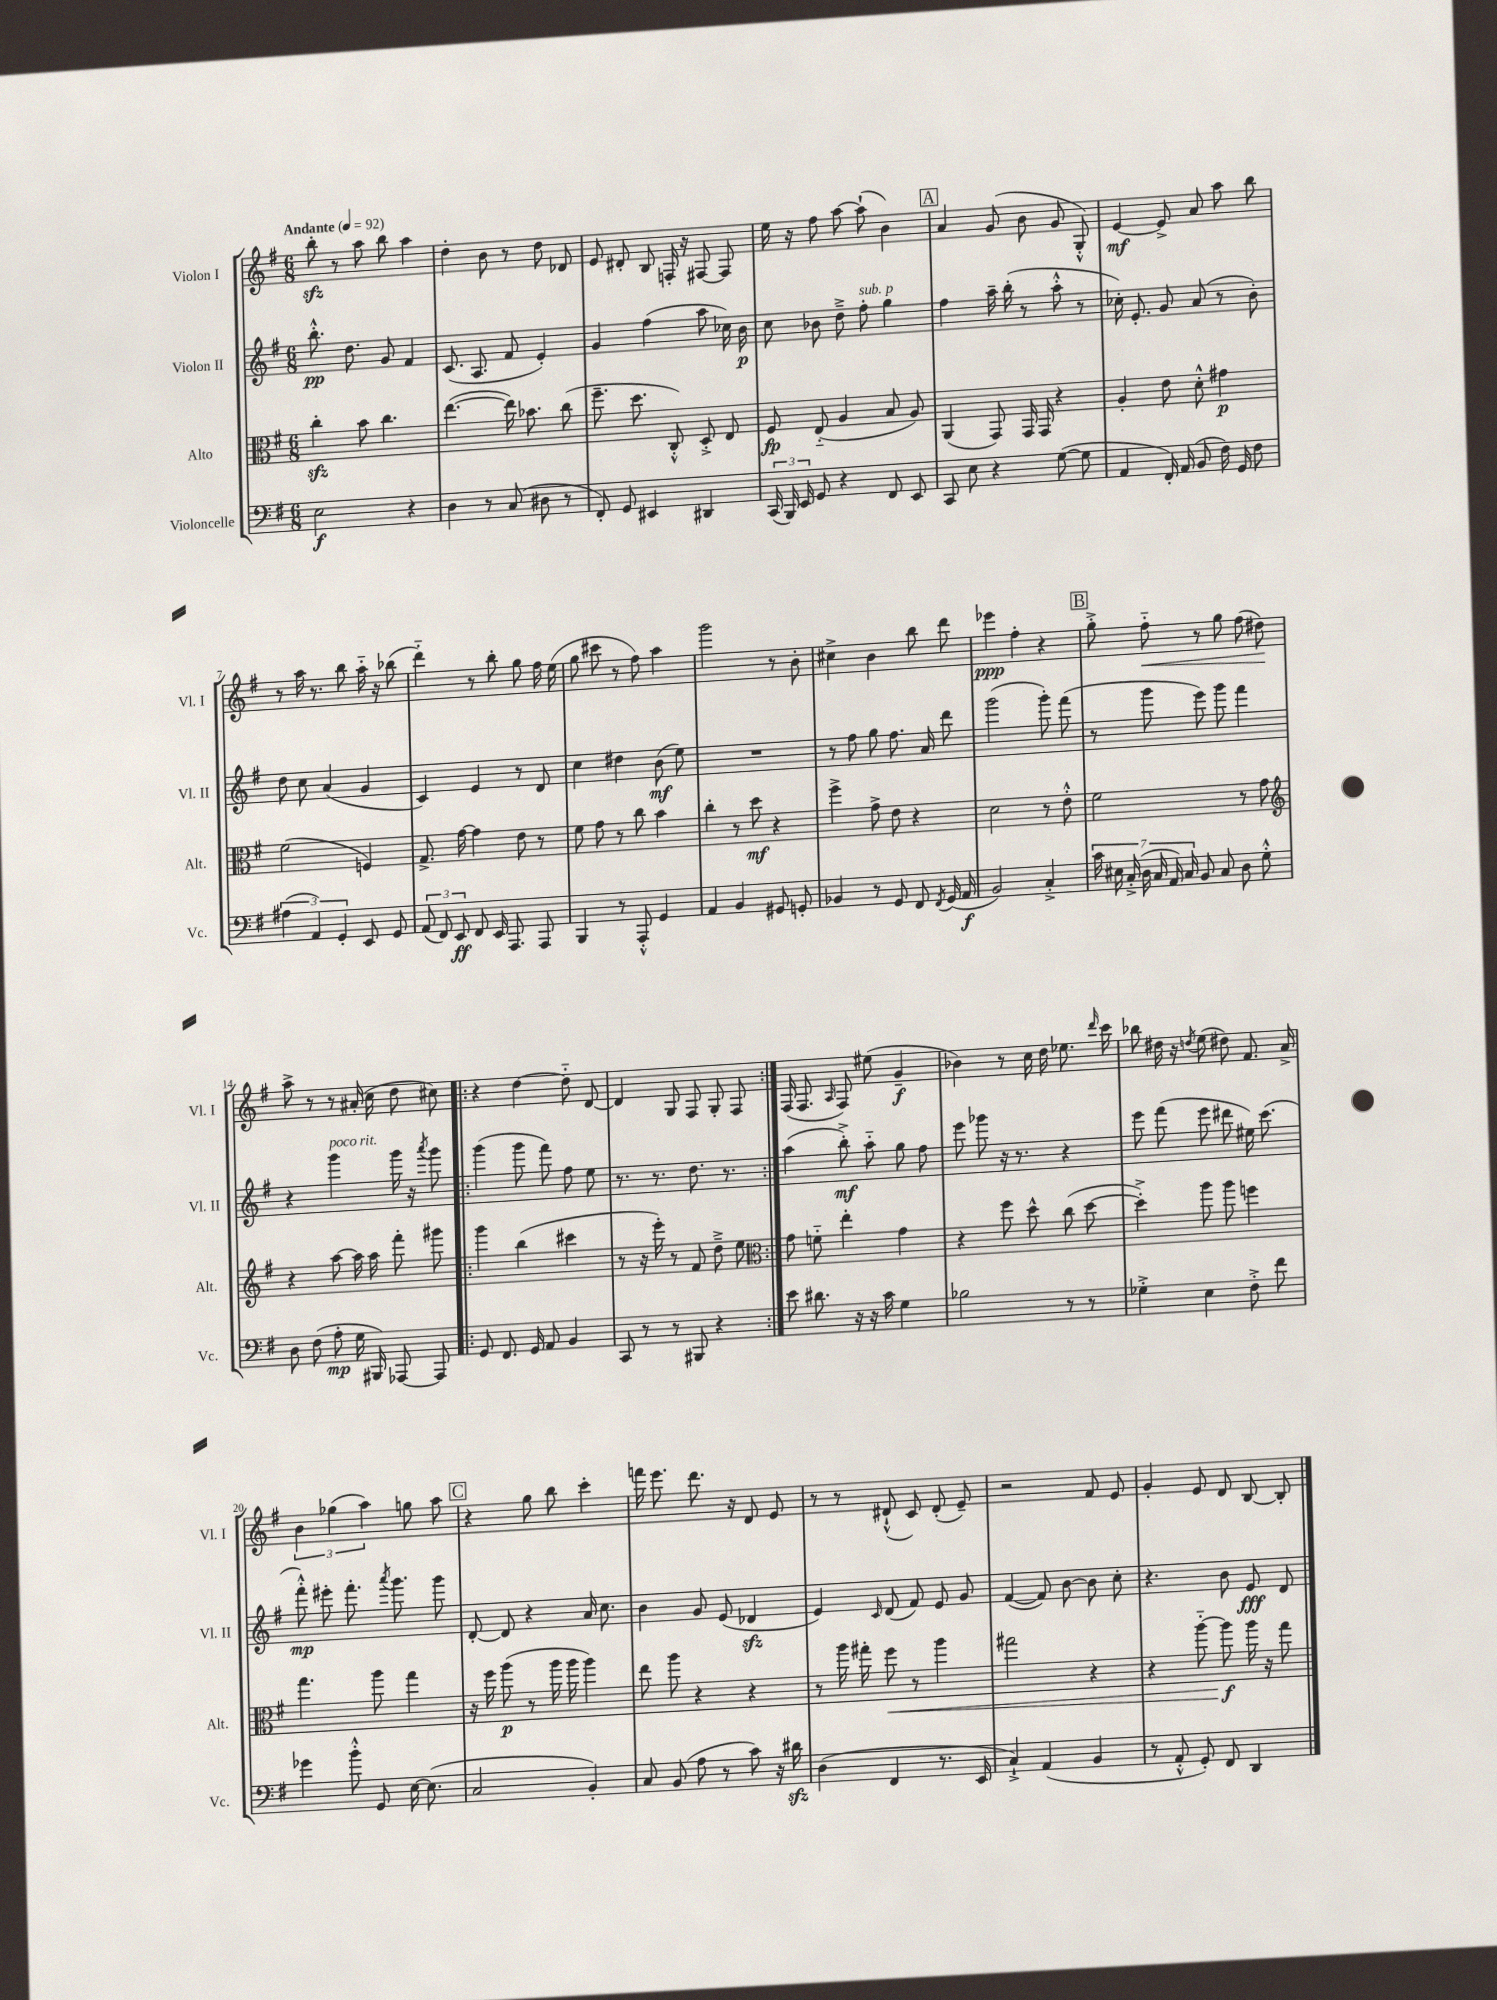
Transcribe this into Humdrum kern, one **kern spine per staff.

**kern	**dynam	**kern	**dynam	**kern	**dynam	**kern	**dynam
*part4	*part4	*part3	*part3	*part2	*part2	*part1	*part1
*staff4	*staff4	*staff3	*staff3	*staff2	*staff2	*staff1	*staff1
*I"Violoncelle	*	*I"Alto	*	*I"Violon II	*	*I"Violon I	*
*I'Vc.	*	*I'Alt.	*	*I'Vl. II	*	*I'Vl. I	*
*clefF4	*	*clefC3	*	*clefG2	*	*clefG2	*
*k[f#]	*	*k[f#]	*	*k[f#]	*	*k[f#]	*
*M6/8	*	*M6/8	*	*M6/8	*	*M6/8	*
*MM92	*	*MM92	*	*MM92	*	*MM92	*
=1	=1	=1	=1	=1	=1	=1	=1
!	!	!	!	!	!	!LO:TX:a:B:t=Andante	!
2E\	f	4cczz'\	.	8.bb'^^\	pp	8bbzz'\	.
.	.	.	.	.	.	8r	.
.	.	.	.	8.dd\	.	.	.
.	.	8b\	.	.	.	8aa\	.
.	.	4.cc\	.	8g/	.	8bb\	.
4r	.	.	.	4f#/	.	4aa\	.
=2	=2	=2	=2	=2	=2	=2	=2
4D\	.	([4.ee\	.	(8.c/	.	4dd'\	.
.	.	.	.	8.A/	.	.	.
8r	.	.	.	.	.	8b\	.
(8C/	.	16ee\])	.	8f#/	.	8r	.
.	.	8.b-X\	.	.	.	.	.
8D#X\	.	.	.	4e'/)	.	8dd\	.
8r	.	(8cc\	.	.	.	8d-X/	.
=3	=3	=3	=3	=3	=3	=3	=3
8FF#'/)	.	8.ff#~\	.	4g/	.	8e/	.
8GG/	.	.	.	.	.	8d#X'/	.
.	.	8.dd\	.	.	.	.	.
4EE#X/	.	.	.	(4ff#\	.	8B/	.
.	.	8C'^^/)	.	.	.	16Fn'/	.
.	.	.	.	.	.	16r	.
4DD#X/	.	8D'^/	.	8aa\	.	[8F#X/	.
.	.	8E/	.	16cc-X\)	.	8F#/]	.
.	.	.	.	16b\	p	.	.
=4	=4	=4	=4	=4	=4	=4	=4
(24CC/	.	8F#/	fp	8cc\	.	16ee\	.
24BBB/)	.	.	.	.	.	.	.
.	.	.	.	.	.	16r	.
24EE/	.	.	.	.	.	.	.
8GG/	.	(8E/	.	8b-X\	.	8ff#\	.
4r	.	4A/	.	8dd~^\	.	[8aa\	.
!	!	!	!	!LO:TX:a:i:t=sub. p	!	!	!
.	.	.	.	8ff#'\	.	(8aa`\]	.
8FF#/	.	8B/	.	4gg\	.	4b\)	.
8EE/	.	8A/)	.	.	.	.	.
!!LO:REH:place=s1:t=A
=5	=5	=5	=5	=5	=5	=5	=5
8CC/	.	(4AA/	.	4ff#\	.	4a/	.
8E\	.	.	.	.	.	.	.
4r	.	8GG/)	.	16aa~\	.	(8g/	.
.	.	.	.	(16bb'\	.	.	.
.	.	16GG/	.	8r	.	8b\	.
.	.	16GG/	.	.	.	.	.
([8G\	.	4r	.	8aa'^^\	.	8g/	.
8G\]	.	.	.	8r	.	8G'^^/)	.
=6	=6	=6	=6	=6	=6	=6	=6
4AA/	.	4A'/	.	16cc-X'\)	.	[4e/	mf
.	.	.	.	8.e'/	.	.	.
16FF#'/)	.	8e\	.	8g/	.	8e^/]	.
(16AA/	.	.	.	.	.	.	.
8BB/	.	8d'^^\	.	(8a/	.	8a/	.
16F#\)	.	4g#X\	p	8r	.	8aa\	.
16GG/	.	.	.	.	.	.	.
8F#\	.	.	.	8b'\)	.	8bb\	.
!!LO:LB:g=z
=7	=7	=7	=7	=7	=7	=7	=7
(6A#X\	.	(2f#\	.	8dd\	.	8r	.
.	.	.	.	8cc\	.	16aa\	.
6AA/)	.	.	.	.	.	.	.
.	.	.	.	.	.	8.r	.
.	.	.	.	(4a/	.	.	.
6GG'/	.	.	.	.	.	.	.
.	.	.	.	.	.	8bb\	.
8EE/	.	4Fn/)	.	4g/	.	16aa\	.
.	.	.	.	.	.	16r	.
8GG/	.	.	.	.	.	(8bb-X\	.
=8	=8	=8	=8	=8	=8	=8	=8
(12AA/	.	8.G^/	.	4c/)	.	4ddd\)	.
12FF#/)	.	.	.	.	.	.	.
12EE/	ff	.	.	.	.	.	.
.	.	[16g\	.	.	.	.	.
8FF#/	.	4g\]	.	4e/	.	8r	.
16EE/	.	.	.	.	.	8bb'\	.
8.AAA/	.	.	.	.	.	.	.
.	.	8e\	.	8r	.	8gg\	.
8AAA/	.	8r	.	8d/	.	16ff#\	.
.	.	.	.	.	.	(16ee\	.
=9	=9	=9	=9	=9	=9	=9	=9
4BBB/	.	8f#\	.	4cc\	.	8gg\	.
.	.	8g\	.	.	.	8ccc#X\	.
8r	.	8r	.	4dd#X\	.	8r	.
8AAA'^^/	.	8cc\	.	.	.	8ff#\)	.
4GG/	.	4b\	.	(8b\	mf	4aa\	.
.	.	.	.	8ee\)	.	.	.
=10	=10	=10	=10	=10	=10	=10	=10
4AA/	.	4cc'\	.	2.r	.	2ggg\	.
4BB/	.	8r	.	.	.	.	.
.	.	8dd\	mf	.	.	.	.
8GG#X/	.	4r	.	.	.	8r	.
8GGn'/	.	.	.	.	.	8b'\	.
=11	=11	=11	=11	=11	=11	=11	=11
4BB-X/	.	4ff#^\	.	8r	.	4cc#X^\	.
.	.	.	.	8ff#\	.	.	.
8r	.	8g^\	.	8gg\	.	4b\	.
8GG/	.	8e\	.	8.ff#\	.	.	.
8FF#/	.	4r	.	.	.	8bb\	.
.	.	.	.	16a/	.	.	.
8qFF#/	.	.	.	.	.	.	.
(16GG/	.	.	.	8ddd\	.	8ddd\	.
16AA/	f	.	.	.	.	.	.
=12	=12	=12	=12	=12	=12	=12	=12
2BB/)	.	2d\	.	(2ggg\	.	4eee-X\	ppp
.	.	.	.	.	.	4ff#'\	.
4C'^/	.	8r	.	8ggg'\)	.	4r	.
.	.	8e'^^\	.	(8fff#\	.	.	.
!!LO:REH:place=s1:t=B
=13	=13	=13	=13	=13	=13	=13	=13
28c\	.	2f#\	.	8r	.	8gg'^\	.
28E#X\	.	.	.	.	.	.	.
(28C'^/	.	.	.	.	.	.	.
28D\	.	.	.	.	.	.	.
!	!	!	!	!	!	!	!LO:HP:b
.	.	.	.	8ggg\	.	8ff#\	<
28C/	.	.	.	.	.	.	.
28AA/)	.	.	.	.	.	.	.
28C/	.	.	.	.	.	.	.
8BB/	.	.	.	8eee\)	.	8r	.
8C/	.	.	.	8ggg\	.	8gg\	.
8D\	.	8r	.	4fff#\	.	(8ff#\	.
8G'^^\	.	8g\	.	.	.	8dd#X\)	.
.	.	.	.	.	.	.	[
!!LO:LB:g=z
=14	=14	=14	=14	=14	=14	=14	=14
*	*	*clefG2	*	*	*	*	*
8D\	.	4r	.	4r	.	8aa^\	.
(8F#\	.	.	.	.	.	8r	.
!	!	!	!	!LO:TX:a:i:t=poco rit.	!	!	!
8A'\	mp	[8aa\	.	4ggg\	.	8r	.
16G\	.	16aa\]	.	.	.	(16a#X'/	.
16BBB#X/)	.	16aa\	.	.	.	16cc\	.
[8AAA-X/	.	8fff#'\	.	16ggg\	.	8dd\	.
.	.	.	.	16r	.	.	.
.	.	.	.	8qaaa/	.	.	.
8AAA-/]	.	8ggg#X\	.	8ggg\	.	8cc#X\)	.
=15!|:	=15!|:	=15!|:	=15!|:	=15!|:	=15!|:	=15!|:	=15!|:
8GG/	.	4ggg\	.	(4ggg\	.	4r	.
8.FF#/	.	.	.	.	.	.	.
.	.	(4bb\	.	8ggg\	.	[4dd\	.
16GG/	.	.	.	.	.	.	.
8AA/	.	.	.	8fff#\)	.	.	.
4BB/	.	4ccc#X\	.	8ff#\	.	8dd\]	.
.	.	.	.	8ee\	.	[8d/	.
=16	=16	=16	=16	=16	=16	=16	=16
8CC/	.	8r	.	8.r	.	4d/]	.
8r	.	16r	.	.	.	.	.
.	.	16eee'\)	.	8.r	.	.	.
8r	.	8r	.	.	.	8G/	.
8BBB#X/	.	8f#/	.	8.dd\	.	8F#/	.
4r	.	8dd~^\	.	.	.	8G'/	.
.	.	.	.	8.r	.	.	.
.	.	8ee\	.	.	.	8F#/	.
=17:|!	=17:|!	=17:|!	=17:|!	=17:|!	=17:|!	=17:|!	=17:|!
*	*	*clefC3	*	*	*	*	*
8e\	.	8g\	.	(4aa\	.	(16F#/	.
.	.	.	.	.	.	8.F#/	.
8.d#X\	.	8fn\	.	.	.	.	.
.	.	.	.	.	.	16qqA/	.
.	.	4ee'\	.	8bb'^\)	mf	8F#/)	.
16r	.	.	.	.	.	.	.
16r	.	.	.	8aa\	.	(8ee#X\	.
16c\	.	.	.	.	.	.	.
4G\	.	4g\	.	8gg\	.	4g~/	f
.	.	.	.	8ff#\	.	.	.
=18	=18	=18	=18	=18	=18	=18	=18
2B-X\	.	4r	.	8eee\	.	4b-X\)	.
.	.	.	.	8ggg-X\	.	.	.
.	.	8ff#\	.	16r	.	8r	.
.	.	.	.	8.r	.	.	.
.	.	8dd^^\	.	.	.	16cc\	.
.	.	.	.	.	.	16dd\	.
8r	.	(8cc\	.	4r	.	8.ee-X\	.
8r	.	[8dd\	.	.	.	.	.
.	.	.	.	.	.	16qqddd/	.
.	.	.	.	.	.	16ccc\	.
=19	=19	=19	=19	=19	=19	=19	=19
4G-X'^\	.	4dd'^\])	.	8eee\	.	8bb-X\	.
.	.	.	.	(8fff#\	.	16dd#X\	.
.	.	.	.	.	.	16r	.
.	.	.	.	.	.	8qddn/	.
4E\	.	8aa\	.	8eee\	.	(8ee\	.
.	.	8aa\	.	8ddd#X\	.	8dd#X\)	.
8F#'^\	.	4ffn\	.	16ee#X\)	.	8.f#/	.
.	.	.	.	(8.ccc\	.	.	.
8f#\	.	.	.	.	.	.	.
.	.	.	.	.	.	16a^/	.
!!LO:LB:g=z
=20	=20	=20	=20	=20	=20	=20	=20
4g-X\	.	4.gg\	.	8fff#'^^\)	mp	6b\	.
.	.	.	.	8eee#X'\	.	.	.
.	.	.	.	.	.	(6gg-X\	.
8b'^^\	.	.	.	8.fff#'\	.	.	.
.	.	.	.	.	.	6aa\)	.
8GG/	.	8aa\	.	.	.	.	.
.	.	.	.	8qaaa/	.	.	.
.	.	.	.	8.ggg\	.	.	.
[16E\	.	4gg\	.	.	.	8ggn\	.
(8.E\]	.	.	.	.	.	.	.
.	.	.	.	8ggg\	.	8aa\	.
!!LO:REH:place=s1:t=C
=21	=21	=21	=21	=21	=21	=21	=21
2C/	.	16r	.	[8d'/	.	4r	.
.	.	16ff#\	.	.	.	.	.
.	.	(8aa\	p	8d/]	.	.	.
.	.	8r	.	4r	.	8gg\	.
.	.	16aa\	.	.	.	8bb\	.
.	.	16aa\	.	.	.	.	.
4BB'/)	.	4aa\)	.	16a/	.	4ccc'\	.
.	.	.	.	8.cc\	.	.	.
=22	=22	=22	=22	=22	=22	=22	=22
8C/	.	8ee\	.	4b\	.	16fffn\	.
.	.	.	.	.	.	8.eee\	.
(8BB/	.	8aa\	.	.	.	.	.
8A\	.	4r	.	8g/	.	8.ddd\	.
8r	.	.	.	(8e/	.	.	.
.	.	.	.	.	.	16r	.
8c\)	.	4r	.	4d-Xzz/	.	8d/	.
16r	.	.	.	.	.	8e/	.
16d#Xzz\	.	.	.	.	.	.	.
=23	=23	=23	=23	=23	=23	=23	=23
(4D\	.	8r	.	4e/)	.	8r	.
.	.	16aa\	.	.	.	8r	.
.	.	16gg#X'\	.	.	.	.	.
.	.	.	.	16qqc/	.	.	.
!	!	!	!LO:HP:b	!	!	!	!
4FF#/	.	8ff#\	<	(8d/	.	(8d#X`^^/	.
.	.	8r	.	8f#/)	.	8c/)	.
8.r	.	4aa\	.	8e/	.	(8d#'/	.
.	.	.	.	8g/	.	8e~/)	.
16EE/	.	.	.	.	.	.	.
=24	=24	=24	=24	=24	=24	=24	=24
4C`^/)	.	2gg#X\	.	([4f#/	.	2r	.
(4AA/	.	.	.	8f#/])	.	.	.
.	.	.	.	[8b\	.	.	.
4BB/	.	4r	.	8b\]	.	8f#/	.
.	.	.	.	8cc'\	.	8e/	.
=25	=25	=25	=25	=25	=25	=25	=25
8r	.	4r	.	4.r	.	4g'/	.
8AA'^^/	.	.	.	.	.	.	.
8GG'/)	.	[8aa\	.	.	.	8e/	.
8FF#/	.	8aa\]	f	8b\	.	8d/	.
4DD/	.	16aa\	[	8e/	fff	[8B/	.
.	.	16r	.	.	.	.	.
.	.	8gg\	.	8d/	.	8B'/]	.
==	==	==	==	==	==	==	==
*-	*-	*-	*-	*-	*-	*-	*-
